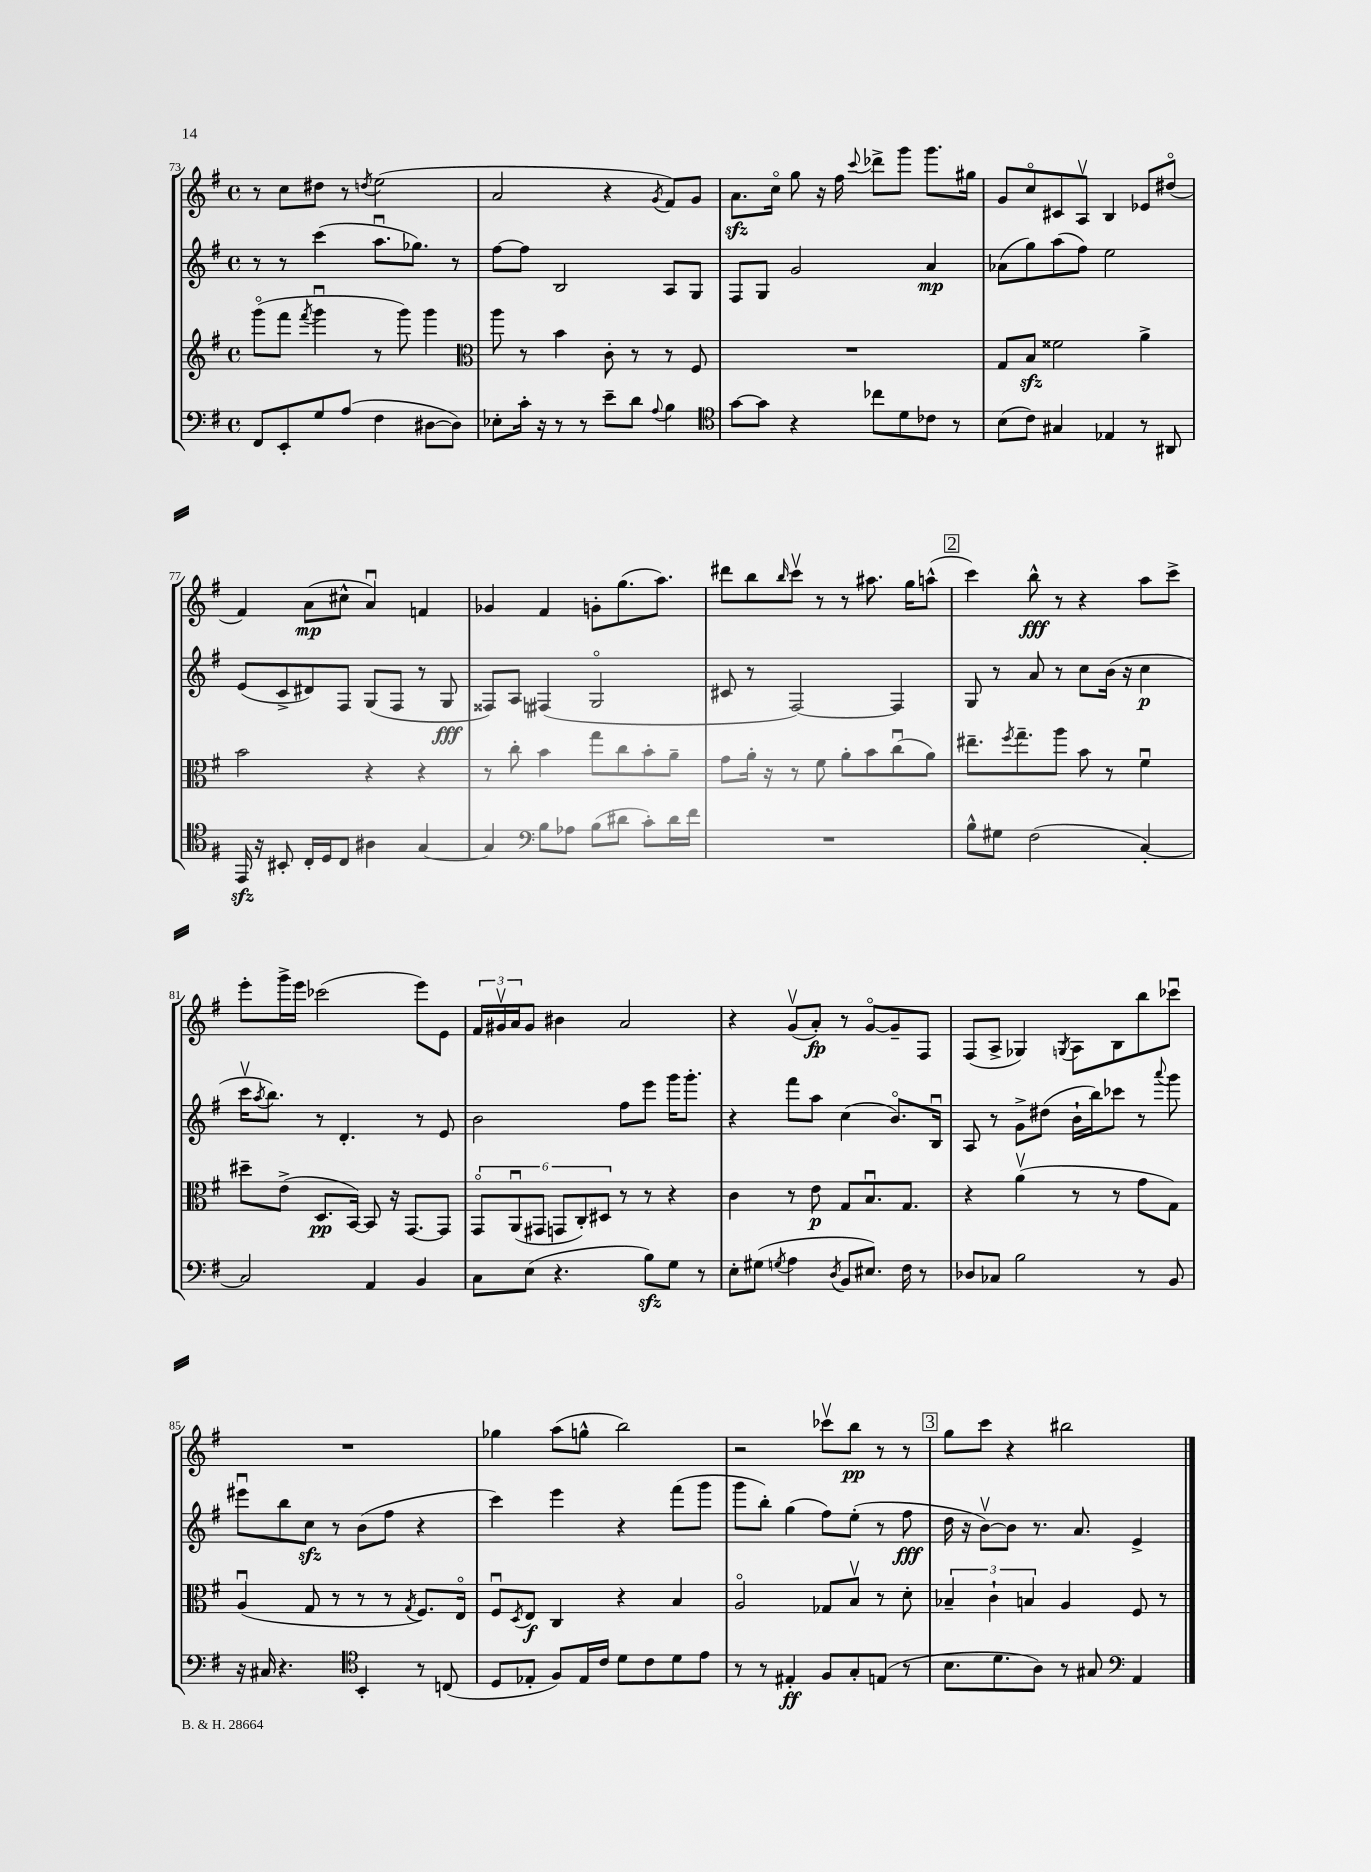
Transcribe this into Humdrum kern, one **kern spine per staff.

**kern	**kern	**kern	**kern
*staff4	*staff3	*staff2	*staff1
*clefF4	*clefG2	*clefG2	*clefG2
*k[f#]	*k[f#]	*k[f#]	*k[f#]
*M4/4	*M4/4	*M4/4	*M4/4
*met(c)	*met(c)	*met(c)	*met(c)
8FF#/L	(8gggo\L	8r	8r
8EE'/	8fff#\J	8r	8cc\L
.	8qfff#/	.	.
8G/	4gggu\	(4ccc\	8dd#\J
(8A/J	.	.	8r
.	.	.	8qdd/
4F#\	8r	8.aau\L	(2ee\
.	8ggg\)	.	.
.	.	8.gg-\J)	.
[8D#\L	4ggg\	.	.
8D#\]J)	.	8r	.
=	=	=	=
*	*clefC3	*	*
8E-'\L	8aa\	[8ff#\L	2a/
16c'\Jk	8r	8ff#\]J	.
16r	.	.	.
8r	4b\	2B/	.
8r	.	.	.
8e~\L	8c'\	.	4r
8d\J	8r	.	.
8qqA/	.	.	8qg/
4B\	8r	8A/L	8f#/L)
.	8F#/	8G/J	8g/J
=	=	=	=
*clefC4	*	*	*
[8g\L	1r	8F#/L	8.a\L
8g\]J	.	8G/J	.
.	.	.	16cco\Jk
4r	.	2g/	8gg\
.	.	.	16r
.	.	.	16ff#\
.	.	.	8qqccc/
8cc-\L	.	.	8ddd-^\L
8d\	.	.	8ggg\J
8c-\J	.	4a/	8.ggg\L
8r	.	.	.
.	.	.	16gg#\Jk
=	=	=	=
(8B\L	8G/L	(8a-\L	8g/L
8c\J)	8B/J	8gg\)	8cco/
4G#/	2f##\	(8aa\	8c#/
.	.	8ff#\J)	8Av/J
4E-/	.	2ee\	4B/
8r	4a^\	.	8e-/L
8AA#/	.	.	(8dd#o/J
=	=	=	=
16EE/	2b\	(8e/L	4f#/)
16r	.	.	.
8BB#'/	.	8c^/	.
16C'/LL	.	8d#/)	(8a\L
16D/J	.	.	.
8C/J	.	8F#/J	8cc#^^\J
4A#\	4r	(8G/L	4au/)
.	.	8F#/J	.
[4G/	4r	8r	4f/
.	.	8G/	.
=	=	=	=
4G/]	8r	8F##/L)	4g-/
.	8cc'\	8A/J	.
*clefF4	*	*	*
8B\L	4b\	(4F#/	4f#/
8A-\J	.	.	.
(8B\L	8gg\L	2Go/	8g'\L
8d#\J	8cc\	.	(8.gg\
8c'\L)	8b'\	.	.
.	.	.	8.aa\J)
16d#\L	8a~\J	.	.
16f#\JJ	.	.	.
=	=	=	=
1r	8g\L	8c#/	8ddd#\L
.	16a'\Jk	8r	8bb\
.	16r	.	.
.	.	.	16qqbb/
.	8r	[2F#/)	8cccv\J
.	8f#\	.	8r
.	8a'\L	.	8r
.	8b\	.	8.aa#\
.	(8ccu\	4F#/]	.
.	.	.	16gg\LK
.	8a\J)	.	(8aa^^\J
=	=	=	=
8B^^\L	8.ee#~\L	8G/	4ccc\)
8G#\J	.	8r	.
.	8qff#/	.	.
.	8.gg~\	.	.
(2F#\	.	8a/	8bb^^\
.	8aa\J	8r	8r
.	8b\	8cc\L	4r
.	8r	(16b\Jk	.
.	.	16r	.
[4C'/)	4f#u\	4cc\	8aa\L
.	.	.	8ccc^\J
=	=	=	=
2C/]	8dd#~\L	16cccv\LK	8eee'\L
.	.	8qaa/	.
.	.	8.bb\J)	.
.	(8e^\J	.	16ggg^\L
.	.	.	16eee\JJ
.	8.D/L	8r	(2ccc-\
.	.	4.d'/	.
.	[16BB/Jk)	.	.
4AA/	8BB/]	.	.
.	16r	.	.
.	[8.GG/L	.	.
4BB/	.	8r	8eee\L)
.	8GG/]J	8e/	8e\J
=	=	=	=
8C\L	12GGo/L	2b\	24f#/LL
.	.	.	24g#v/
.	(12AAu/	.	24a/J
(8E\J	.	.	8g#/J
.	12GG#/J	.	.
4.r	12GG/L	.	4b#\
.	12C'/)	.	.
.	12D#/J	.	.
.	8r	8ff#\L	2a/
8B\L)	8r	8eee\J	.
8G\J	4r	16ggg\LK	.
.	.	8.ggg'\J	.
8r	.	.	.
=	=	=	=
8E'\L	4c\	4r	4r
(8G#\J	.	.	.
8qG/	.	.	.
4A\	8r	8fff#\L	(8gv/L
.	8e\	8aa\J	8a'/J)
8qD/	.	.	.
8BB/L	8G/L	(4cc\	8r
8.E#/J)	8.Bu/	.	[8go/L
.	.	8.bo/L)	8g~/]
16F#\	8.G/J	.	.
8r	.	.	8F#/J
.	.	16Bu/Jk	.
=	=	=	=
8D-/L	4r	8A/	(8F#/L
8C-/J	.	8r	8A^/J
2B\	(4av\	8g^\L	4G-/)
.	.	(8dd#\J	.
.	.	.	8qG/
.	8r	16b`\LL	8A\L
.	.	16bb\J)	.
.	8r	8ccc-\J	8B\
8r	8g\L	8r	8bb\
.	.	8qqaaa/	.
8BB/	8G\J)	8ggg\	8ccc-u\J
=	=	=	=
16r	(4Au/	8eee#u\L	1r
16C#/	.	.	.
4.r	.	8bb\	.
.	8G/	8cc\J	.
.	8r	8r	.
*clefC4	*	*	*
4BB'/	8r	(8b\L	.
.	8r	8ff#\J	.
.	8qG/	.	.
8r	8.F#/L)	4r	.
(8C/	.	.	.
.	16Eo/Jk	.	.
=	=	=	=
8D/L	8F#u/L	4ccc\)	4gg-\
.	8qD/	.	.
8E-'/J	8E/J	.	.
8F#/L)	4C/	4eee\	(8aa\L
16E-/L	.	.	8gg^^\J
16c/JJ	.	.	.
8d\L	4r	4r	2bb\)
8c\	.	.	.
8d\	4B/	(8fff#\L	.
8e\J	.	8ggg\J	.
=	=	=	=
8r	2Ao/	8ggg\L	2r
8r	.	8bb'\J)	.
4E#'/	.	(4gg\	.
8F#/L	8G-/L	8ff#\L)	8ccc-v\L
8G'/	8Bv/J	(8ee'\J	8bb\J
(8E/J	8r	8r	8r
8r	8d'\	8ff#\	8r
=	=	=	=
8.B\L	6B-~/	16dd\	8gg\L
.	.	16r	.
.	.	[8bv\L)	8ccc\J
.	6c`\	.	.
8.d\	.	.	.
.	.	8b\]J	4r
.	6B/	.	.
8A\J)	.	8.r	.
8r	4A/	.	2bb#\
.	.	8.a/	.
8G#/	.	.	.
*clefF4	*	*	*
4AA/	8F#/	4e^/	.
.	8r	.	.
==	==	==	==
*-	*-	*-	*-
